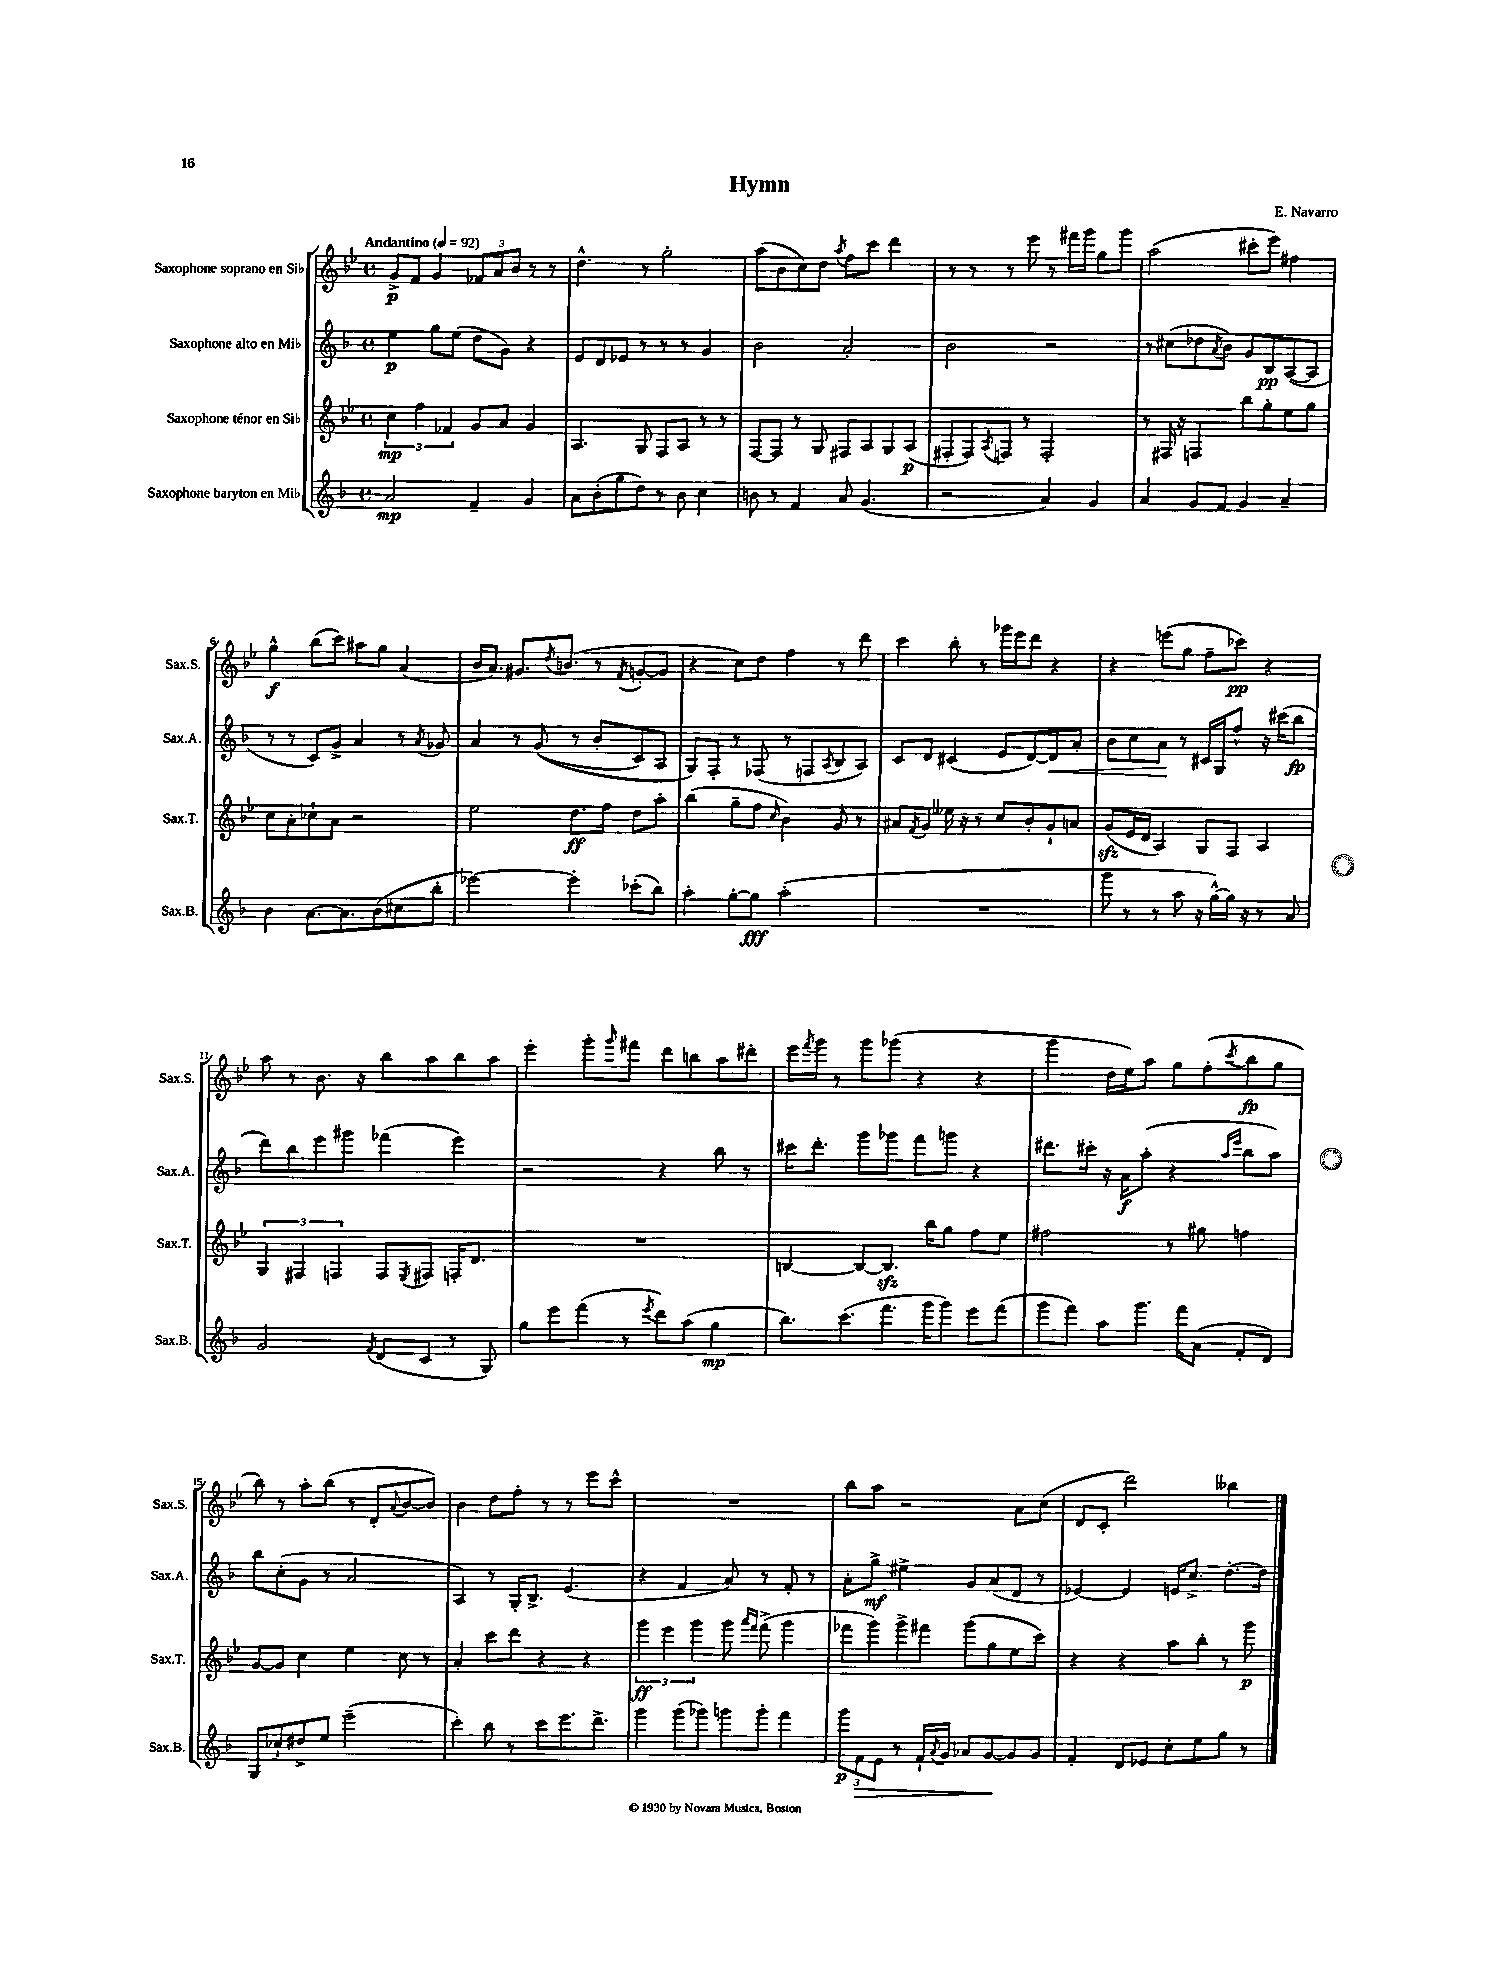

**kern	**dynam	**kern	**dynam	**kern	**dynam	**kern	**dynam
*part4	*part4	*part3	*part3	*part2	*part2	*part1	*part1
*staff4	*staff4	*staff3	*staff3	*staff2	*staff2	*staff1	*staff1
*I"Saxophone baryton en Mi♭	*	*I"Saxophone ténor en Si♭	*	*I"Saxophone alto en Mi♭	*	*I"Saxophone soprano en Si♭	*
*I'Sax.B.	*	*I'Sax.T.	*	*I'Sax.A.	*	*I'Sax.S.	*
*clefG2	*	*clefG2	*	*clefG2	*	*clefG2	*
*k[b-]	*	*k[b-e-]	*	*k[b-]	*	*k[b-e-]	*
*M4/4	*	*M4/4	*	*M4/4	*	*M4/4	*
*met(c)	*	*met(c)	*	*met(c)	*	*met(c)	*
*MM92	*	*MM92	*	*MM92	*	*MM92	*
=1	=1	=1	=1	=1	=1	=1	=1
!	!	!	!	!	!	!LO:TX:a:B:t=Andantino	!
2a/	mp	6cc\	mp	4ee\	p	8g^/L	p
.	.	.	.	.	.	8f/J	.
.	.	6ff\	.	.	.	.	.
.	.	.	.	8gg\L	.	4g/	.
.	.	6f-X/	.	.	.	.	.
.	.	.	.	(8ee\J	.	.	.
4f~/	.	8g/L	.	8dd\L	.	12f-X/L	.
.	.	.	.	.	.	12a/	.
.	.	8a/J	.	8g\J)	.	.	.
.	.	.	.	.	.	12b-/J	.
4g/	.	4g/	.	4r	.	8r	.
.	.	.	.	.	.	8r	.
=2	=2	=2	=2	=2	=2	=2	=2
8a\L	.	4.A/	.	8e/L	.	4.dd^^\	.
(8b-'\	.	.	.	8d/	.	.	.
8gg\	.	.	.	8e-X/J	.	.	.
8dd\J)	.	8G/	.	8r	.	8r	.
8r	.	8F/L	.	8r	.	2gg'\	.
8b-\	.	8A/J	.	8r	.	.	.
4cc\	.	8r	.	4g/	.	.	.
.	.	8r	.	.	.	.	.
=3	=3	=3	=3	=3	=3	=3	=3
8bn\	.	[8F/L	.	2b-\	.	(8aa\L	.
8r	.	8F/J]	.	.	.	8b-\	.
4f/	.	8r	.	.	.	8cc\)	.
.	.	8G/	.	.	.	8dd\J	.
.	.	.	.	.	.	8qaa/	.
8a/	.	8F#X/L	.	2a'/	.	8ff\L	.
(4.g/	.	8A/	.	.	.	8ccc\J	.
.	.	8G/	.	.	.	4ddd\	.
.	.	(8A/J	p	.	.	.	.
=4	=4	=4	=4	=4	=4	=4	=4
2r	.	8F#X'/L	.	2b-\	.	8r	.
.	.	8F#/)	.	.	.	8r	.
.	.	8qA/	.	.	.	.	.
.	.	8Fn/J	.	.	.	8r	.
.	.	8r	.	.	.	8eee-\	.
4a/)	.	2F'/	.	2r	.	8r	.
.	.	.	.	.	.	16fff#X\LL	.
.	.	.	.	.	.	16ggg\JJ	.
4g/	.	.	.	.	.	8gg\L	.
.	.	.	.	.	.	8ggg\J	.
=5	=5	=5	=5	=5	=5	=5	=5
4a/	.	8r	.	8r	.	(2aa\	.
.	.	16F#X/	.	(8cc#X\L	.	.	.
.	.	16r	.	.	.	.	.
8g/L	.	4Fn/	.	8dd-X\	.	.	.
.	.	.	.	8qa/	.	.	.
8f/J	.	.	.	8b-\J)	.	.	.
4g/	.	8bb-\L	.	8g/L	.	8ccc#X'\L	.
.	.	8gg'\	.	8B-/	pp	8eee-\J)	.
4a~/	.	8ee-\	.	([8A/	.	4ff#X\	.
.	.	8gg\J	.	8A/J]	.	.	.
!!LO:LB:g=z
=6	=6	=6	=6	=6	=6	=6	=6
4b-\	.	8cc\L	.	8r	.	4gg^^\	f
.	.	8a'\	.	8r	.	.	.
[8.a\L	.	8cc-X`\	.	8c/L)	.	(8bb-\L	.
.	.	8a\J	.	8g^/J	.	8ccc\J)	.
8.a\]	.	.	.	.	.	.	.
.	.	2r	.	4a/	.	8aa#X\L	.
(8b-\	.	.	.	.	.	8gg\J	.
8cc#X\	.	.	.	8r	.	(4a/	.
.	.	.	.	8qa/	.	.	.
8bb-'\J	.	.	.	8g-X/	.	.	.
=7	=7	=7	=7	=7	=7	=7	=7
[2eee-X\)	.	2ee-\	.	4a/	.	16b-/KL	.
.	.	.	.	.	.	8.a/J)	.
.	.	.	.	8r	.	8.g#X/L	.
.	.	.	.	((8g/	.	.	.
.	.	.	.	.	.	8qdd/	.
.	.	.	.	.	.	(8.bn/J	.
4eee-'\]	.	8.dd\L	ff	8r	.	.	.
.	.	.	.	8b-'/L	.	8r	.
.	.	16ff\Jk	.	.	.	.	.
.	.	.	.	.	.	8qf/	.
(8ccc-X'\L	.	8dd\L	.	8c/)	.	[8gn'/L	.
8bb-\J)	.	8aa'\J	.	8A/J	.	8g/J]	.
=8	=8	=8	=8	=8	=8	=8	=8
4aa'\	.	(4bb-\	.	8G/L)	.	4r	.
.	.	.	.	8F'/J	.	.	.
[8gg'\L	.	8gg~\L	.	8r	.	8cc\L)	.
8gg\J]	fff	8ff\J	.	(8F-X/	.	8dd\J	.
.	.	16qqcc/	.	.	.	.	.
(2aa'\	.	4b-\)	.	8r	.	4ff\	.
.	.	.	.	8Fn/L	.	.	.
.	.	.	.	8qA/	.	.	.
.	.	8g/	.	8B-/	.	8r	.
.	.	8r	.	8A/J)	.	8ddd\	.
=9	=9	=9	=9	=9	=9	=9	=9
1r	.	8a#X/L	.	8c/L	.	4ccc\	.
.	.	8qf/	.	.	.	.	.
.	.	8g/J	.	8d/J	.	.	.
.	.	16ee--X\	.	(4c#X/	.	8bb-'\	.
.	.	16r	.	.	.	.	.
.	.	8r	.	.	.	8r	.
.	.	8cc/L	.	8e/L	.	16ggg-X\LL	.
.	.	.	.	.	.	16eee-\J	.
.	.	8b-'/	.	[8d/)	.	8ddd\J	.
!	!	!	!	!	!LO:HP:b	!	!
.	.	8g`/	.	8d/]	<	4r	.
.	.	8an/J	.	8a'/J	.	.	.
=10	=10	=10	=10	=10	=10	=10	=10
8ggg\	.	(8gzz/L	.	8b-\L	.	4r	.
8r	.	16e-/L	.	8cc\	.	.	.
.	.	16d/JJ	.	.	.	.	.
8r	.	4A/)	.	8a\J	.	(8eeen\L	.
8aa\	.	.	.	8r	[	8gg\J	.
16r	.	8G/L	.	16c#X/LL	.	8ff~\L	.
[16gg^^\LL)	.	.	.	16G/J	.	.	.
16gg\JJ]	.	8F/J	.	8ff^^/J	.	8ccc-X\J)	pp
16r	.	.	.	.	.	.	.
8r	.	4A/	.	16r	.	4r	.
.	.	.	.	(16ccc#X\KL	.	.	.
8a/	.	.	.	8bb-\J	fp	.	.
!!LO:LB:g=z
=11	=11	=11	=11	=11	=11	=11	=11
2g/	.	6G/	.	8ddd\L)	.	8aa\	.
.	.	.	.	8bb-\	.	8r	.
.	.	6F#X/	.	.	.	.	.
.	.	.	.	8eee\	.	8.b-\	.
.	.	6Fn/	.	.	.	.	.
.	.	.	.	8ggg#X\J	.	.	.
.	.	.	.	.	.	16r	.
8qf/	.	.	.	.	.	.	.
(8d/L	.	8F/L	.	(4fff-X\	.	8bb-\L	.
.	.	8qE-/	.	.	.	.	.
8c/J	.	8F#X/J	.	.	.	8aa\	.
8r	.	16Fn'/KL	.	4eee\)	.	8bb-\	.
.	.	8.d/J	.	.	.	.	.
8G/)	.	.	.	.	.	8aa\J	.
=12	=12	=12	=12	=12	=12	=12	=12
8gg\L	.	1r	.	2r	.	4eee-'\	.
8eee\	.	.	.	.	.	.	.
(8fff\J	.	.	.	.	.	8ggg'\L	.
.	.	.	.	.	.	16qqggg/	.
8r	.	.	.	.	.	8fff#X\J	.
8qeee/	.	.	.	.	.	.	.
8ddd\L)	.	.	.	4r	.	8ddd\L	.
(8aa\J	.	.	.	.	.	8bbn\	.
4gg\	mp	.	.	8bb-\	.	8aa\	.
.	.	.	.	8r	.	8ddd#X'\J	.
=13	=13	=13	=13	=13	=13	=13	=13
8.bb-\L)	.	[4Bn/	.	16ccc#X\KL	.	16eee-\LL	.
.	.	.	.	.	.	8qfff/	.
.	.	.	.	8.ddd'\J	.	16ggg\JJ	.
.	.	.	.	.	.	8r	.
(8.ccc\	.	.	.	.	.	.	.
.	.	8B/L_	.	8ggg\L	.	8ggg\L	.
8.fff\J	.	8.Bzz/J]	.	8ggg-X\J	.	(8ggg-X\J	.
.	.	.	.	8fff\L	.	4r	.
16ggg\KL	.	16bb-\KL	.	.	.	.	.
8ggg\J)	.	8gg\J	.	8gggn\J	.	.	.
8eee\L	.	8ff\L	.	4r	.	4r	.
(8fff\J	.	8ee-\J	.	.	.	.	.
=14	=14	=14	=14	=14	=14	=14	=14
8ggg\L	.	2ff#X\	.	8.ddd#X\L	.	4ggg\	.
8fff\J)	.	.	.	.	.	.	.
.	.	.	.	16ccc#X'\Jk	.	.	.
8aa\L	.	.	.	16r	.	16dd\LL	.
.	.	.	.	16a\KL	f	16ee-\J)	.
8.ggg\J	.	.	.	(8aa'\J	.	8aa\J	.
.	.	8r	.	4r	.	8gg\L	.
16fff\KL	.	.	.	.	.	.	.
(8a\J	.	8gg#X\	.	.	.	(8ff'\	.
.	.	.	.	16qqaa/LL	.	.	.
.	.	.	.	16qqeee/JJ	.	8qccc/	.
8f'/L	.	4ffn\	.	8bb-\L	.	8bb-\	fp
8d/J)	.	.	.	8aa\J)	.	8gg\J	.
!!LO:LB:g=z
=15	=15	=15	=15	=15	=15	=15	=15
8G/L	.	[8g/L	.	8bb-\L	.	8bb-\)	.
8cc-X`/	.	8g/J]	.	(8cc'\	.	8r	.
8dd#X^/	.	4cc\	.	8g\J	.	8aa'\L	.
8ee/J	.	.	.	8r	.	(8bb-\J	.
(2eee~\	.	4ee-\	.	2a/	.	8r	.
.	.	.	.	.	.	8d'/L	.
.	.	.	.	.	.	8qqa/	.
.	.	8cc\	.	.	.	[8b-/	.
.	.	8r	.	.	.	8b-/J])	.
=16	=16	=16	=16	=16	=16	=16	=16
4ccc'\)	.	4a'/	.	4A/)	.	4b-\	.
8bb-\	.	8ccc\L	.	8r	.	8dd\L	.
8r	.	8ddd\J	.	16G'/KL	.	8ff'\J	.
.	.	.	.	8.B-^/J	.	.	.
8ccc\L	.	4r	.	.	.	8r	.
8.eee\	.	.	.	(4.e/	.	8r	.
.	.	4r	.	.	.	8eee-\L	.
8.ddd^\J	.	.	.	.	.	.	.
.	.	.	.	.	.	8ccc^^\J	.
=17	=17	=17	=17	=17	=17	=17	=17
4ggg\	.	6ggg\	ff	4r	.	1r	.
.	.	6eee-\	.	.	.	.	.
(8ggg\L	.	.	.	4f/	.	.	.
.	.	6ggg\	.	.	.	.	.
8ggg-X\J)	.	.	.	.	.	.	.
8gggn\L	.	8ggg\	.	8a/)	.	.	.
.	.	16qqaaa/LL	.	.	.	.	.
.	.	16qqfff/JJ	.	.	.	.	.
8ggg'\J	.	(8fff^\	.	8r	.	.	.
4fff\	.	4ggg\	.	8f'/	.	.	.
.	.	.	.	8r	.	.	.
=18	=18	=18	=18	=18	=18	=18	=18
12ggg\L	p	8fff-X\L	.	8a'\L	.	8bb-\L	.
!	!LO:HP:b	!	!	!	!	!	!
12f\	>	.	.	.	.	.	.
.	.	8ggg\)	.	8gg^\J	mf	8aa\J	.
12e\J	.	.	.	.	.	.	.
8r	.	8ggg^\	.	4ee#X^\	.	2r	.
16f`/LL	.	8fff#X\J	.	.	.	.	.
8qa/	.	.	.	.	.	.	.
16g/JJ	.	.	.	.	.	.	.
8a-X/L	.	(8ggg\L	.	8g/L	.	.	.
[8g/	.	8gg\	.	(8a/	.	.	.
8g/]	]	8ee-\	.	8d/J	.	8a\L	.
8g/J	.	8ccc\J)	.	8r	.	(8cc\J	.
=19	=19	=19	=19	=19	=19	=19	=19
4f'/	.	4r	.	[4e-X/)	.	8d/L	.
.	.	.	.	.	.	8c'/J	.
8d/L	.	4r	.	4e-/]	.	2ddd\)	.
8e-X/J	.	.	.	.	.	.	.
8cc'\L	.	8aa\L	.	16en/KL	.	.	.
.	.	.	.	8.cc^/J	.	.	.
8ee\	.	8bb-'\J	.	.	.	.	.
8gg\J	.	8r	.	[8.dd'\L	.	4bb--X\	.
8r	.	8ggg\	p	.	.	.	.
.	.	.	.	16dd\Jk]	.	.	.
==	==	==	==	==	==	==	==
*-	*-	*-	*-	*-	*-	*-	*-
